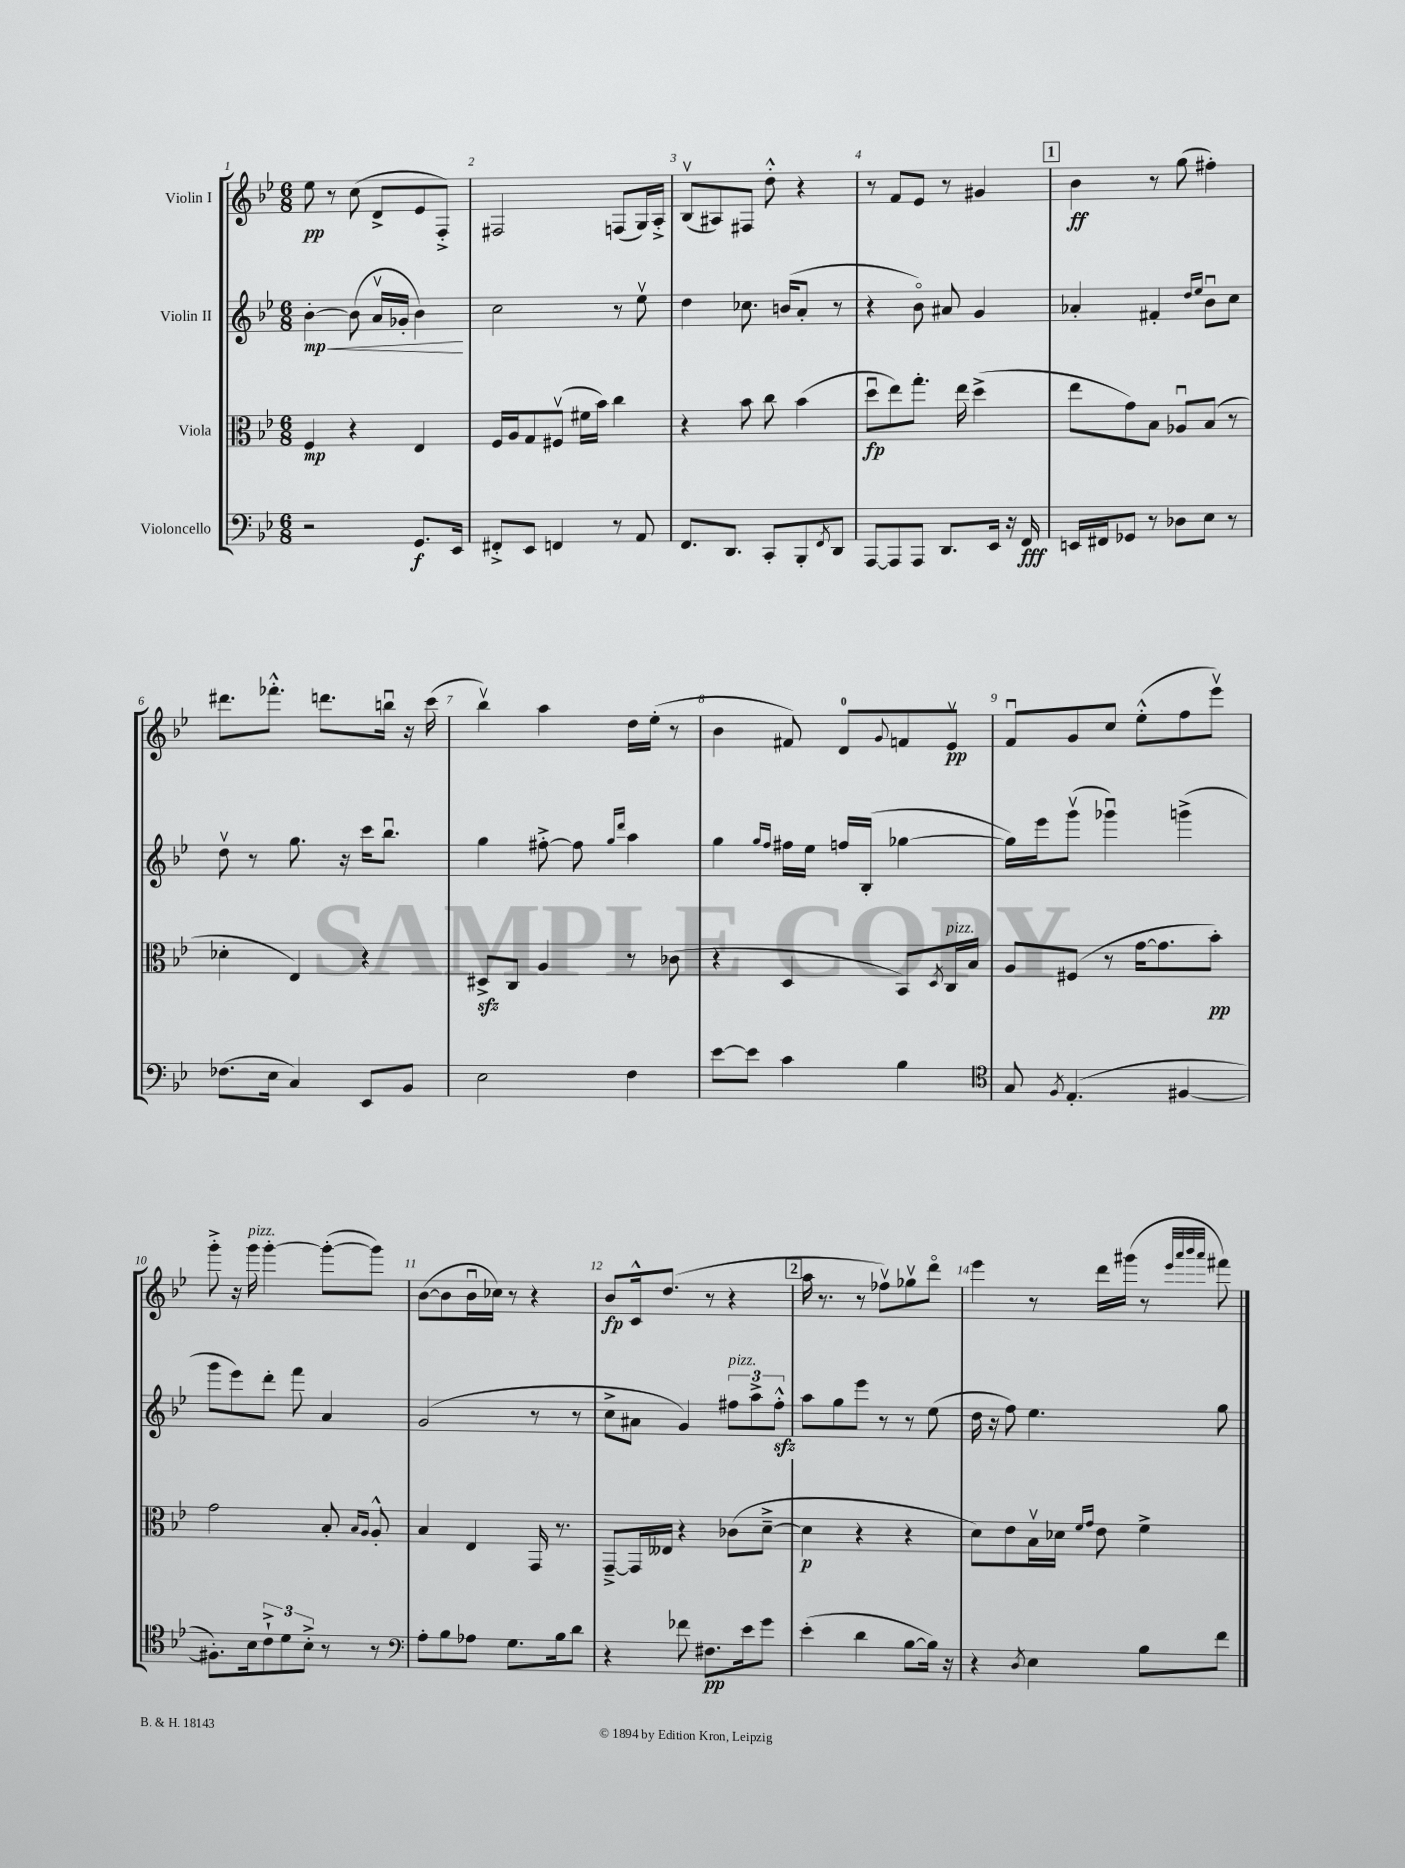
<<
\new StaffGroup <<
\new Staff = "s0" \with { instrumentName = "Violin I" } {
    \clef treble \key bes \major \numericTimeSignature \time 6/8
    ees''8\pp r8 c''8( d'8-> ees'8 f8-.->) |
    fis2 f8( g16) a16-.-> |
    bes8\upbow( ais8) fis8 d''8-.-^ r4 |
    r8 f'8 ees'8 r8 gis'4 |
    \mark \markup { \box "1" } bes'4\ff r8 g''8( fis''4-.) |
    dis'''8. fes'''8.-.-^ d'''8. b''16\downbow r16 c'''16( |
    bes''4\upbow) a''4 d''16 ees''16-.( r8 |
    bes'4 fis'8) d'8-0 \appoggiatura { g'8 } f'8 ees'8\upbow\pp |
    f'8\downbow g'8 c''8 ees''8-.-^( f''8 ees'''8\upbow) |
    g'''8-.-> r16 g'''16^\markup { \italic "pizz." } g'''4~-. g'''8~-.( g'''8) |
    bes'8~( bes'8 bes'16\downbow ces''16) r8 r4 |
    bes'8\fp c'16-^ d''8.( r8 r4 |
    \mark \markup { \box "2" } a''16 r8. r8 fes''8\upbow) ges''8\upbow d'''8\flageolet |
    ees'''4 r8 d'''16 gis'''16( r8 \grace { ees'''32 a'''32 bes'''32 a'''32 } fis'''8) \bar "|." |
}
\new Staff = "s1" \with { instrumentName = "Violin II" } {
    \clef treble \key bes \major \numericTimeSignature \time 6/8
    bes'4~-.\mp\< bes'8( a'16\upbow ges'16-. bes'4\!) |
    c''2 r8 ees''8\upbow |
    d''4 ces''8. b'16( a'8-. r8 |
    r4 bes'8\flageolet) ais'8 g'4 |
    \mark \markup { \box "1" } aes'4-. fis'4-. \grace { d''16 ees''16 } bes'8\downbow c''8 |
    d''8\upbow r8 g''8. r16 c'''16 bes''8.\downbow |
    g''4 fis''8~-.-> fis''8 \grace { g''16 d'''16 } a''4 |
    g''4 \grace { g''16 f''16 } fis''16 ees''16 f''16 bes16-.( ges''4~ |
    ges''16) ees'''16 g'''8\upbow( ges'''4\downbow) g'''4->( |
    g'''8 ees'''8) d'''8-. f'''8 a'4 |
    g'2( r8 r8 |
    c''8-> ais'8 g'4) \tuplet 3/2 { fis''8^\markup { \italic "pizz." } a''8-> fis''8-.-^\sfz } |
    \mark \markup { \box "2" } a''8 g''8 ees'''8 r8 r8 ees''8( |
    d''16 r16 f''8) ees''4. g''8 \bar "|." |
}
\new Staff = "s2" \with { instrumentName = "Viola" } {
    \clef alto \key bes \major \numericTimeSignature \time 6/8
    f4\mp r4 ees4 |
    f16 a16 g8 fis8\upbow( fis'16 bes'16) c''4 |
    r4 bes'8 c''8 bes'4( |
    d''8\downbow\fp ees''8) g''8.-. ees''16 d''4->( |
    \mark \markup { \box "1" } ees''8 g'8) bes8 aes8\downbow bes8( r8 |
    des'4-. ees4) r4 |
    dis8->\sfz c8 a4 r8 ces'8( |
    r4 d4 bes,8) \acciaccatura { d8 } c16^\markup { \italic "pizz." } bes16 |
    a8 fis8( r8 g'16~ g'8. bes'8-.\pp) |
    g'2 bes8-. \grace { bes16 a16 } a8-.-^ |
    bes4 ees4 g,16 r8. |
    g,8~---> g,16 eeses16 r4 ces'8( d'8~---> |
    \mark \markup { \box "2" } d'4\p r4 r4 |
    d'8) ees'8 bes16\upbow des'16 \grace { f'16 g'16 } ees'8 f'4-> \bar "|." |
}
\new Staff = "s3" \with { instrumentName = "Violoncello" } {
    \clef bass \key bes \major \numericTimeSignature \time 6/8
    r2 g,8.\f ees,16 |
    fis,8-.-> ees,8 f,4 r8 a,8 |
    f,8. d,8. c,8-. bes,,8-. \acciaccatura { f,8 } d,8 |
    a,,8~ a,,8 a,,8 d,8. ees,16 r16 f,16\fff |
    \mark \markup { \box "1" } e,16 fis,16 ges,8 r8 des8 ees8 r8 |
    fes8.( ees16 c4) ees,8 bes,8 |
    ees2 f4 |
    ees'8~ ees'8 c'4 bes4 |
    \clef tenor g8 \acciaccatura { f8 } ees4.-.( fis4~ |
    fis8.-.) bes16 \tuplet 3/2 { c'8-!-> d'8 bes8-.-> } r8 r8 |
    \clef bass a8-. bes8 aes8 g8. bes16 d'8 |
    r4 fes'8 fis8.\pp ees'16 g'8 |
    \mark \markup { \box "2" } ees'4-.( d'4 bes8~ bes16) r16 |
    r4 \acciaccatura { d8 } ees4 bes8 f'8 \bar "|." |
}
>>
>>
\layout { \context { \Score \override BarNumber.break-visibility = ##(#f #t #t) barNumberVisibility = #all-bar-numbers-visible } }
